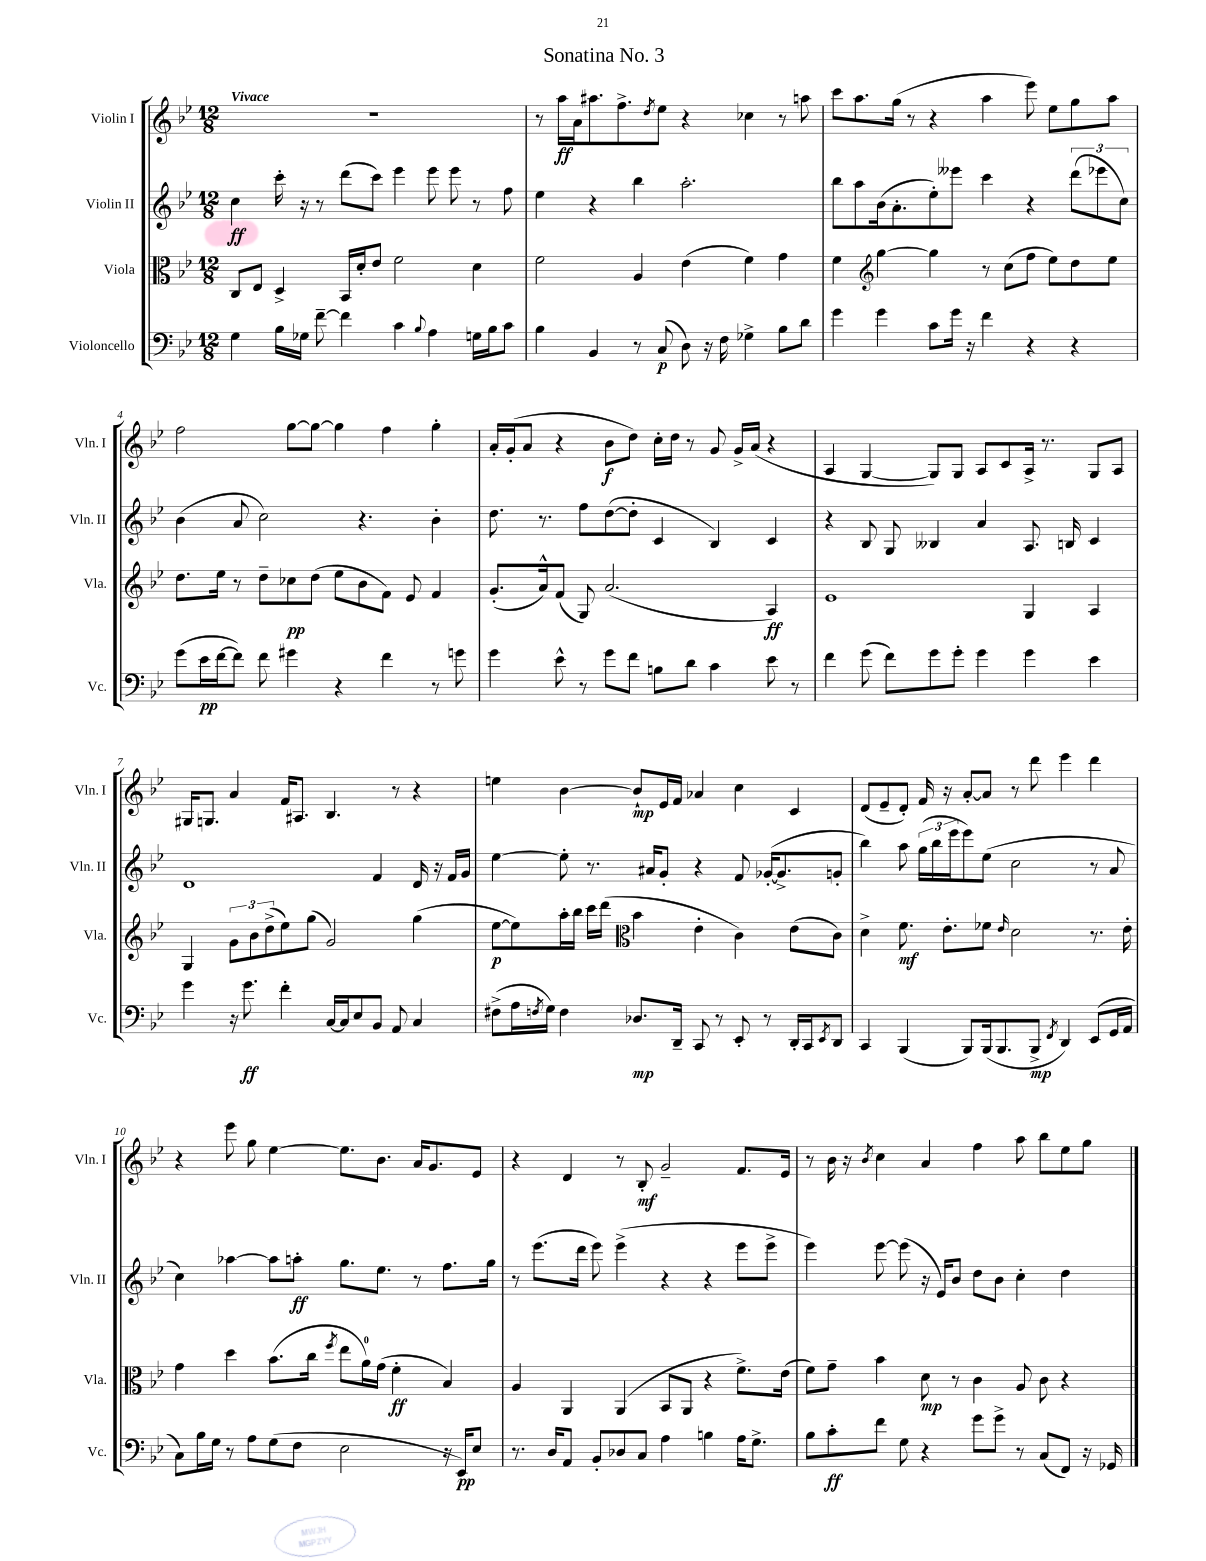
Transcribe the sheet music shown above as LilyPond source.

\header { title = "Sonatina No. 3" }
<<
\new StaffGroup <<
\new Staff = "s0" \with { instrumentName = "Violin I" shortInstrumentName = "Vln. I" } {
    \clef treble \key bes \major \numericTimeSignature \time 12/8 \tempo "Vivace"
    R1. |
    r8 a''16\ff a'16 ais''8. f''8.-> \acciaccatura { d''8 } ees''8 r4 ces''4 r8 a''8 |
    c'''8 a''8. g''16( r8 r4 a''4 ees'''8) ees''8 g''8 a''8 |
    f''2 g''8~ g''8~ g''4 f''4 g''4-. |
    a'16-. g'16-.( a'8 r4 bes'8\f d''8) c''16-. d''16 r8 g'8 g'16-> a'16( r4 |
    a4 g4~ g8) g8 a8 c'8 a16-> r8. g8 a8 |
    gis16 g8. a'4 f'16 ais8. bes4. r8 r4 |
    e''4 bes'4~ bes'8-!\mp ees'16 f'16 aes'4 c''4 c'4 |
    d'8( ees'8-- d'8-.) f'16 r16 a'8~-. a'8 r8 d'''8 ees'''4 d'''4 |
    r4 ees'''8 g''8 ees''4~ ees''8. bes'8. a'16 g'8. ees'8 |
    r4 d'4 r8 bes8-.\mf g'2-- f'8. ees'16 |
    r8 bes'16 r16 \acciaccatura { bes'8 } c''4 a'4 f''4 a''8 bes''8 ees''8 g''8 \bar "|." |
}
\new Staff = "s1" \with { instrumentName = "Violin II" shortInstrumentName = "Vln. II" } {
    \clef treble \key bes \major \numericTimeSignature \time 12/8
    c''4\ff c'''16-. r16 r8 d'''8( c'''8) ees'''4 ees'''8 ees'''8 r8 f''8 |
    ees''4 r4 bes''4 a''2.-. |
    bes''8 a''8 bes'16( a'8.-. ees''8-.) eeses'''8 c'''4 r4 \tuplet 3/2 { d'''8( ees'''8 c''8) } |
    bes'4( a'8 c''2) r4. bes'4-. |
    d''8. r8. f''8 d''8~( d''8-. c'4 bes4) c'4 |
    r4 bes8 g8 beses4 a'4 a8. b16 c'4 |
    d'1 f'4 d'16 r16 f'16 g'16 |
    ees''4~ ees''8-. r8. ais'16 g'8-. r4 f'8 ges'16~-.( ges'8.-> g'8-. |
    bes''4) a''8 \tuplet 3/2 { g''16( bes''16 ees'''16 } ees'''8) ees''8( c''2 r8 a'8 |
    c''4) aes''4~ aes''8 a''8-.\ff g''8. ees''8. r8 f''8. g''16 |
    r8 ees'''8.( d'''16 ees'''8) ees'''4->( r4 r4 ees'''8 ees'''8-> |
    ees'''4) ees'''8~ ees'''8( r16 ees'16) bes'8 d''8 bes'8 c''4-. d''4 \bar "|." |
}
\new Staff = "s2" \with { instrumentName = "Viola" shortInstrumentName = "Vla." } {
    \clef alto \key bes \major \numericTimeSignature \time 12/8
    c8 ees8 d4-> bes,16 d'16-. ees'8 f'2 d'4 |
    f'2 a4 ees'4( f'4) g'4 |
    f'4 \clef treble g''4~ g''4 r8 c''8( f''8 ees''8) d''8 ees''8 |
    d''8. ees''16 r8 d''8-- ces''8\pp d''8( ees''8 bes'8 f'8) ees'8 f'4 |
    g'8.-.( a'16-^) f'8( g8) a'2.( a4\ff) |
    ees'1 g4 a4 |
    g4 \tuplet 3/2 { g'8 bes'8 d''8->( } ees''8) g''8( g'2) g''4( |
    ees''8~\p ees''8) a''16-. bes''16 c'''16 d'''16( \clef alto bes'4 ees'4-. c'4) ees'8( c'8) |
    d'4-> f'8.\mf ees'8.-. fes'8 \grace { ees'16 } d'2 r8. ees'16-. |
    g'4 d''4 bes'8.( c''16 \acciaccatura { f''8 } ees''8 a'16-0) g'16( f'4-.\ff bes4) |
    a4 a,4 a,4( bes,8 a,8 r4 f'8.->) ees'16( |
    f'8) g'8-- bes'4 d'8\mp r8 c'4 a8 c'8 r4 \bar "|." |
}
\new Staff = "s3" \with { instrumentName = "Violoncello" shortInstrumentName = "Vc." } {
    \clef bass \key bes \major \numericTimeSignature \time 12/8
    g4 bes16 ges16 f'8~-- f'4 c'4 \appoggiatura { bes8 } a4 g16 bes16 c'8 |
    bes4 bes,4 r8 c8\p( d8) r16 f16 ges4-> bes8 d'8 |
    g'4 g'4 c'8 g'16 r16 f'4 r4 r4 |
    g'8( ees'16\pp f'16~ f'8) f'8 gis'4 r4 f'4 r8 g'8 |
    g'4 ees'8-^ r8 g'8 f'8 b8 d'8 c'4 ees'8 r8 |
    f'4 g'8( f'8) g'8 g'8-. g'4 g'4 ees'4 |
    g'4 r16 g'8.\ff f'4-. c16~ c16 ees8 bes,8 a,8 c4 |
    fis8->( a16 \acciaccatura { f8 } g16) f4 des8.\mp d,16-- c,8 r8 ees,8-. r8 d,16-. c,16 \acciaccatura { ees,8 } d,8 |
    c,4 bes,,4( bes,,8) bes,,16( bes,,8. bes,,8->\mp \acciaccatura { f,8 } d,4) ees,8( g,16 a,16 |
    c8) bes16 g16 r8 a8 g8( f8 ees2 r16 ees,16\pp) ees8 |
    r8. d16 a,8 bes,8-. des8 c8 a4 b4 a16 g8.-> |
    bes8 c'8-.\ff f'8 g8 r4 g'8 g'8-> r8 c8( f,8) r16 ges,16 \bar "|." |
}
>>
>>
